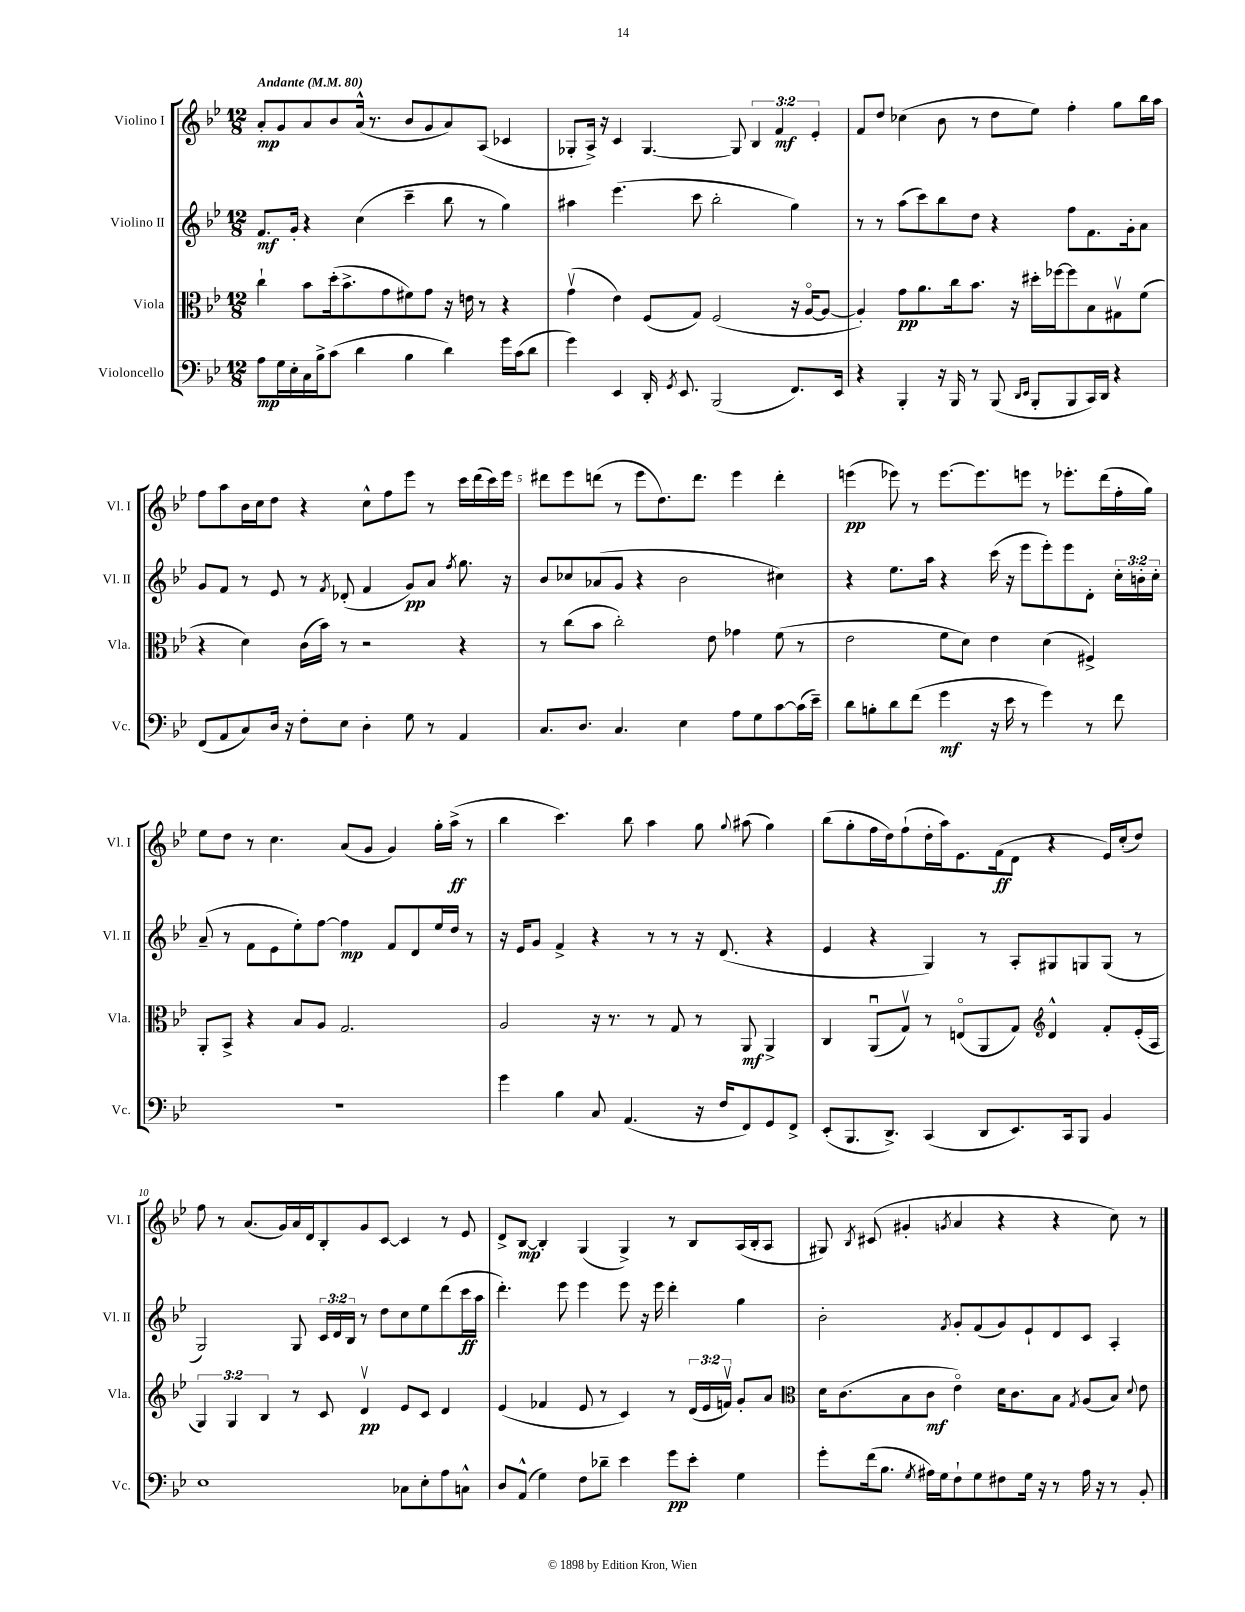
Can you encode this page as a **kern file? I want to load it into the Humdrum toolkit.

**kern	**dynam	**kern	**dynam	**kern	**dynam	**kern	**dynam
*part4	*part4	*part3	*part3	*part2	*part2	*part1	*part1
*staff4	*staff4	*staff3	*staff3	*staff2	*staff2	*staff1	*staff1
*I"Violoncello	*	*I"Viola	*	*I"Violino II	*	*I"Violino I	*
*I'Vc.	*	*I'Vla.	*	*I'Vl. II	*	*I'Vl. I	*
*clefF4	*	*clefC3	*	*clefG2	*	*clefG2	*
*k[b-e-]	*	*k[b-e-]	*	*k[b-e-]	*	*k[b-e-]	*
*M12/8	*	*M12/8	*	*M12/8	*	*M12/8	*
*MM80	*	*MM80	*	*MM80	*	*MM80	*
=1	=1	=1	=1	=1	=1	=1	=1
!	!	!	!	!	!	!LO:TX:a:B:t=Andante	!
8A\L	mp	4cc`\	.	8.f/L	mf	8a'/L	mp
16G\L	.	.	.	.	.	8g/	.
16E-'\	.	.	.	16g'/Jk	.	.	.
16C\	.	8b-\L	.	4r	.	8a/	.
16B-^\J	.	.	.	.	.	.	.
(8c\J	.	(16dd'\k	.	.	.	8b-/	.
.	.	8.b-^\	.	.	.	.	.
4d\	.	.	.	(4cc\	.	(16a^^/Jk	.
.	.	.	.	.	.	8.r	.
.	.	8g\	.	.	.	.	.
4B-\	.	8f#X\)	.	4ccc~\	.	8b-/L	.
.	.	8g\J	.	.	.	8g/	.
4d\)	.	16r	.	8bb-\	.	8a/)	.
.	.	16en\	.	.	.	.	.
.	.	8r	.	8r	.	(8A/J	.
16g\LL	.	4r	.	4gg\)	.	4c-X/	.
(16c\J	.	.	.	.	.	.	.
8d\J	.	.	.	.	.	.	.
=2	=2	=2	=2	=2	=2	=2	=2
4g\)	.	(4gv\	.	4aa#X\	.	8G-X'/L	.
.	.	.	.	.	.	16A^/Jk)	.
.	.	.	.	.	.	16r	.
4EE-/	.	4e-\)	.	(4.eee-\	.	4c/	.
16DD'/	.	(8F/L	.	.	.	[4.G-/	.
8qGG/	.	.	.	.	.	.	.
8.EE-/	.	.	.	.	.	.	.
.	.	8G/J)	.	8ccc\	.	.	.
(2BBB-/	.	(2F/	.	2bb-'\	.	.	.
.	.	.	.	.	.	8G-/]	.
.	.	.	.	.	.	6B-/	.
.	.	.	.	.	.	6f/	mf
8.FF/L)	.	16r	.	4gg\)	.	.	.
.	.	[16A/KL	.	.	.	.	.
.	.	.	.	.	.	6e-'/	.
.	.	8A/J_	.	.	.	.	.
16EE-/Jk	.	.	.	.	.	.	.
=3	=3	=3	=3	=3	=3	=3	=3
4r	.	4A'/])	.	8r	.	8f/L	.
.	.	.	.	8r	.	8dd/J	.
4BBB-'/	.	8g\L	pp	(8aa\L	.	(4cc-X\	.
.	.	8.a\	.	8ccc\)	.	.	.
16r	.	.	.	8bb-\	.	8b-\	.
16BBB-/	.	16cc\k	.	.	.	.	.
8r	.	8.b-\J	.	8dd\J	.	8r	.
(8BBB-/	.	.	.	4r	.	8dd\L	.
.	.	16r	.	.	.	.	.
16qqDD/LL	.	.	.	.	.	.	.
16qqEE-/JJ	.	.	.	.	.	.	.
8BBB-'/L	.	16dd#X'\LL	.	.	.	8ee-\J)	.
.	.	[16ff-X\J	.	.	.	.	.
8BBB-/	.	8ff-\]	.	8ff\L	.	4ff'\	.
16CC/L)	.	8B-\	.	8.f\	.	.	.
16DD/JJ	.	.	.	.	.	.	.
4r	.	8G#Xv\	.	.	.	8gg\L	.
.	.	.	.	16g'\k	.	.	.
.	.	(8f\J	.	8a\J	.	16bb-\L	.
.	.	.	.	.	.	16aa\JJ	.
!!LO:LB:g=z
=4	=4	=4	=4	=4	=4	=4	=4
(8FF/L	.	4r	.	8g/L	.	8ff\L	.
8AA/	.	.	.	8f/J	.	8aa\	.
8C/)	.	4d\)	.	8r	.	16b-\L	.
.	.	.	.	.	.	16cc\J	.
16D/Jk	.	.	.	8e-/	.	8dd\J	.
16r	.	.	.	.	.	.	.
8F'\L	.	(16c\LL	.	8r	.	4r	.
.	.	16b-\JJ)	.	.	.	.	.
.	.	.	.	8qf/	.	.	.
8E-\J	.	8r	.	(8d-X'/	.	.	.
4D'\	.	2r	.	4f/	.	8cc^^\L	.
.	.	.	.	.	.	8ff\	.
8G\	.	.	.	8g/L)	pp	8eee-\J	.
8r	.	.	.	8a/J	.	8r	.
.	.	.	.	8qff/	.	.	.
4AA/	.	4r	.	8.gg\	.	16ccc\LL	.
.	.	.	.	.	.	(16ddd\	.
.	.	.	.	.	.	16ccc\)	.
.	.	.	.	16r	.	16eee-\JJ	.
=5	=5	=5	=5	=5	=5	=5	=5
8.C/L	.	8r	.	8b-/L	.	8ddd#X\L	.
.	.	(8cc\L	.	8cc-X/	.	8eee-\	.
8.D/J	.	.	.	.	.	.	.
.	.	8b-\J	.	(8a-X/	.	(8dddn\J	.
4.C/	.	2cc'\)	.	8g/J	.	8r	.
.	.	.	.	4r	.	8eee-\L	.
.	.	.	.	.	.	8.dd\)	.
4E-\	.	.	.	2b-\	.	.	.
.	.	.	.	.	.	8.ddd\J	.
.	.	8e-\	.	.	.	.	.
8A\L	.	4g-X\	.	.	.	4eee-\	.
8G\	.	.	.	.	.	.	.
[8c\	.	(8f\	.	4cc#X\)	.	4ddd'\	.
(16c\L]	.	8r	.	.	.	.	.
16e-~\JJ)	.	.	.	.	.	.	.
=6	=6	=6	=6	=6	=6	=6	=6
8d\L	.	2e-\	.	4r	.	(4eeen\	pp
8Bn'\	.	.	.	.	.	.	.
8d\	.	.	.	8.ee-\L	.	8eee-X\)	.
(8f\J	.	.	.	.	.	8r	.
.	.	.	.	16aa\Jk	.	.	.
4g\	mf	8f\L	.	4r	.	[8.eee-\L	.
.	.	8d\J)	.	.	.	.	.
.	.	.	.	.	.	8.eee-\]	.
16r	.	4e-\	.	(16ccc\	.	.	.
16e-\	.	.	.	16r	.	.	.
8r	.	.	.	8eee-\L	.	8eeen\J	.
4g\)	.	(4d\	.	8eee-'\)	.	8r	.
.	.	.	.	8eee-\	.	8.eee-X'\L	.
8r	.	4F#X^/)	.	8d'\J	.	.	.
.	.	.	.	.	.	(16ddd\L	.
8f\	.	.	.	24cc'\LL	.	16ff'\	.
.	.	.	.	24bn'\	.	.	.
.	.	.	.	.	.	16gg\JJ)	.
.	.	.	.	24cc'\JJ	.	.	.
!!LO:LB:g=z
=7	=7	=7	=7	=7	=7	=7	=7
1.r	.	8AA'/L	.	(8a~/	.	8ee-\L	.
.	.	8BB-^/J	.	8r	.	8dd\J	.
.	.	4r	.	8f\L	.	8r	.
.	.	.	.	8e-\	.	4.cc\	.
.	.	8B-/L	.	8ee-'\)	.	.	.
.	.	8A/J	.	[8ff\J	.	.	.
.	.	2.G/	.	4ff\]	mp	(8a/L	.
.	.	.	.	.	.	8g/J	.
.	.	.	.	8f/L	.	4g/)	.
.	.	.	.	8d/	.	.	.
.	.	.	.	16ee-/L	.	16gg'\LL	.
.	.	.	.	16dd/JJ	.	(16aa^\JJ	ff
.	.	.	.	8r	.	8r	.
=8	=8	=8	=8	=8	=8	=8	=8
4g\	.	2A/	.	16r	.	4bb-\	.
.	.	.	.	16e-/KL	.	.	.
.	.	.	.	8g/J	.	.	.
4B-\	.	.	.	4f^/	.	4.ccc\)	.
8C/	.	16r	.	4r	.	.	.
.	.	8.r	.	.	.	.	.
(4.AA/	.	.	.	.	.	8bb-\	.
.	.	8r	.	8r	.	4aa\	.
.	.	8G/	.	8r	.	.	.
16r	.	8r	.	16r	.	8gg\	.
16F/KL	.	.	.	(8.d/	.	.	.
.	.	.	.	.	.	8qqgg/	.
8FF/)	.	8AA/	mf	.	.	(8aa#X\	.
8GG/	.	4AA^/	.	4r	.	4gg\)	.
8FF^/J	.	.	.	.	.	.	.
=9	=9	=9	=9	=9	=9	=9	=9
(8EE-'/L	.	4C/	.	4e-/	.	(8bb-\L	.
8.BBB-/	.	.	.	.	.	8gg'\	.
.	.	(8AAu/L	.	4r	.	16ff\L	.
8.DD^/J)	.	.	.	.	.	16dd\J)	.
.	.	8Gv/J)	.	.	.	(8ff`\	.
(4CC/	.	8r	.	4G/)	.	16dd'\L	.
.	.	.	.	.	.	16aa\J)	.
.	.	(8En/L	.	.	.	8.e-\	.
8DD/L	.	8AA/	.	8r	.	.	.
.	.	.	.	.	.	(16f\k	ff
8.EE-/)	.	8G/J)	.	8A'/L	.	8d\J	.
*	*	*clefG2	*	*	*	*	*
.	.	4d^^/	.	8G#X/	.	4r	.
16CC/k	.	.	.	.	.	.	.
8BBB-/J	.	.	.	8Gn/	.	.	.
4BB-/	.	8f'/L	.	(8G/J	.	16e-/LL)	.
.	.	.	.	.	.	(16cc'/J	.
.	.	(16e-'/L	.	8r	.	8dd/J)	.
.	.	16A/JJ	.	.	.	.	.
!!LO:LB:g=z
=10	=10	=10	=10	=10	=10	=10	=10
1E-	.	6G/)	.	2G/)	.	8ff\	.
.	.	.	.	.	.	8r	.
.	.	6G/	.	.	.	.	.
.	.	.	.	.	.	(8.a/L	.
.	.	6B-/	.	.	.	.	.
.	.	.	.	.	.	16g/L)	.
.	.	8r	.	8G/	.	16a/	.
.	.	.	.	.	.	16d/J	.
.	.	8c/	.	24c/LL	.	8B-'/	.
.	.	.	.	24d/	.	.	.
.	.	.	.	24B-/JJ	.	.	.
.	.	4dv/	pp	8r	.	8g/	.
.	.	.	.	8dd\L	.	[8c/J	.
8C-X\L	.	8e-/L	.	8cc\	.	4c/]	.
8E-'\	.	8c/J	.	8ee-\	.	.	.
8A\	.	4d/	.	(8ddd\	.	8r	.
8Cn^^\J	.	.	.	16ccc\L	ff	8e-/	.
.	.	.	.	16aa\JJ	.	.	.
=11	=11	=11	=11	=11	=11	=11	=11
8D/L	.	(4e-/	.	4.ddd'\)	.	8d^/L	.
(8AA^^/J	.	.	.	.	.	[8B-/J	mp
4G\)	.	4f-X/	.	.	.	4B-'/]	.
.	.	.	.	8eee-\	.	.	.
8F\L	.	8e-/	.	4eee-\	.	(4G/	.
8d-X~\J	.	8r	.	.	.	.	.
4e-\	.	4c/)	.	8eee-\	.	4G^/)	.
.	.	.	.	16r	.	.	.
.	.	.	.	16eee-\	.	.	.
8g\L	pp	8r	.	4ddd'\	.	8r	.
8e-'\J	.	(24d/LL	.	.	.	8B-/L	.
.	.	24e-/	.	.	.	.	.
.	.	24fnv/JJ)	.	.	.	.	.
4G\	.	8g'/L	.	4gg\	.	(16A/L	.
.	.	.	.	.	.	16B-'/J	.
.	.	8a/J	.	.	.	8A/J	.
=12	=12	=12	=12	=12	=12	=12	=12
*	*	*clefC3	*	*	*	*	*
8g'\L	.	16d\KL	.	2b-'\	.	8G#X/)	.
.	.	(8.c\	.	.	.	.	.
.	.	.	.	.	.	8qB-/	.
(16f\k	.	.	.	.	.	(8c#X/	.
8.B-\J	.	.	.	.	.	.	.
.	.	8B-\	.	.	.	4g#X'/	.
8qG/	.	.	.	.	.	.	.
16A#X\LL)	.	8c\J	mf	.	.	.	.
16G\J	.	.	.	.	.	.	.
.	.	.	.	8qf/	.	8qgn/	.
8F`\	.	4e-\)	.	8g'/L	.	4a/	.
8G\	.	.	.	(8f/	.	.	.
8F#X\	.	16d\KL	.	8g/)	.	4r	.
.	.	8.c\	.	.	.	.	.
16G\Jk	.	.	.	8e-`/	.	.	.
16r	.	.	.	.	.	.	.
8r	.	8B-\J	.	8d/	.	4r	.
.	.	8qG/	.	.	.	.	.
16A#\	.	(8A/L	.	8c/J	.	.	.
16r	.	.	.	.	.	.	.
8r	.	8B-/J)	.	4A'/	.	8cc\)	.
.	.	8qqd/	.	.	.	.	.
8BB-'/	.	8e-\	.	.	.	8r	.
==	==	==	==	==	==	==	==
*-	*-	*-	*-	*-	*-	*-	*-
